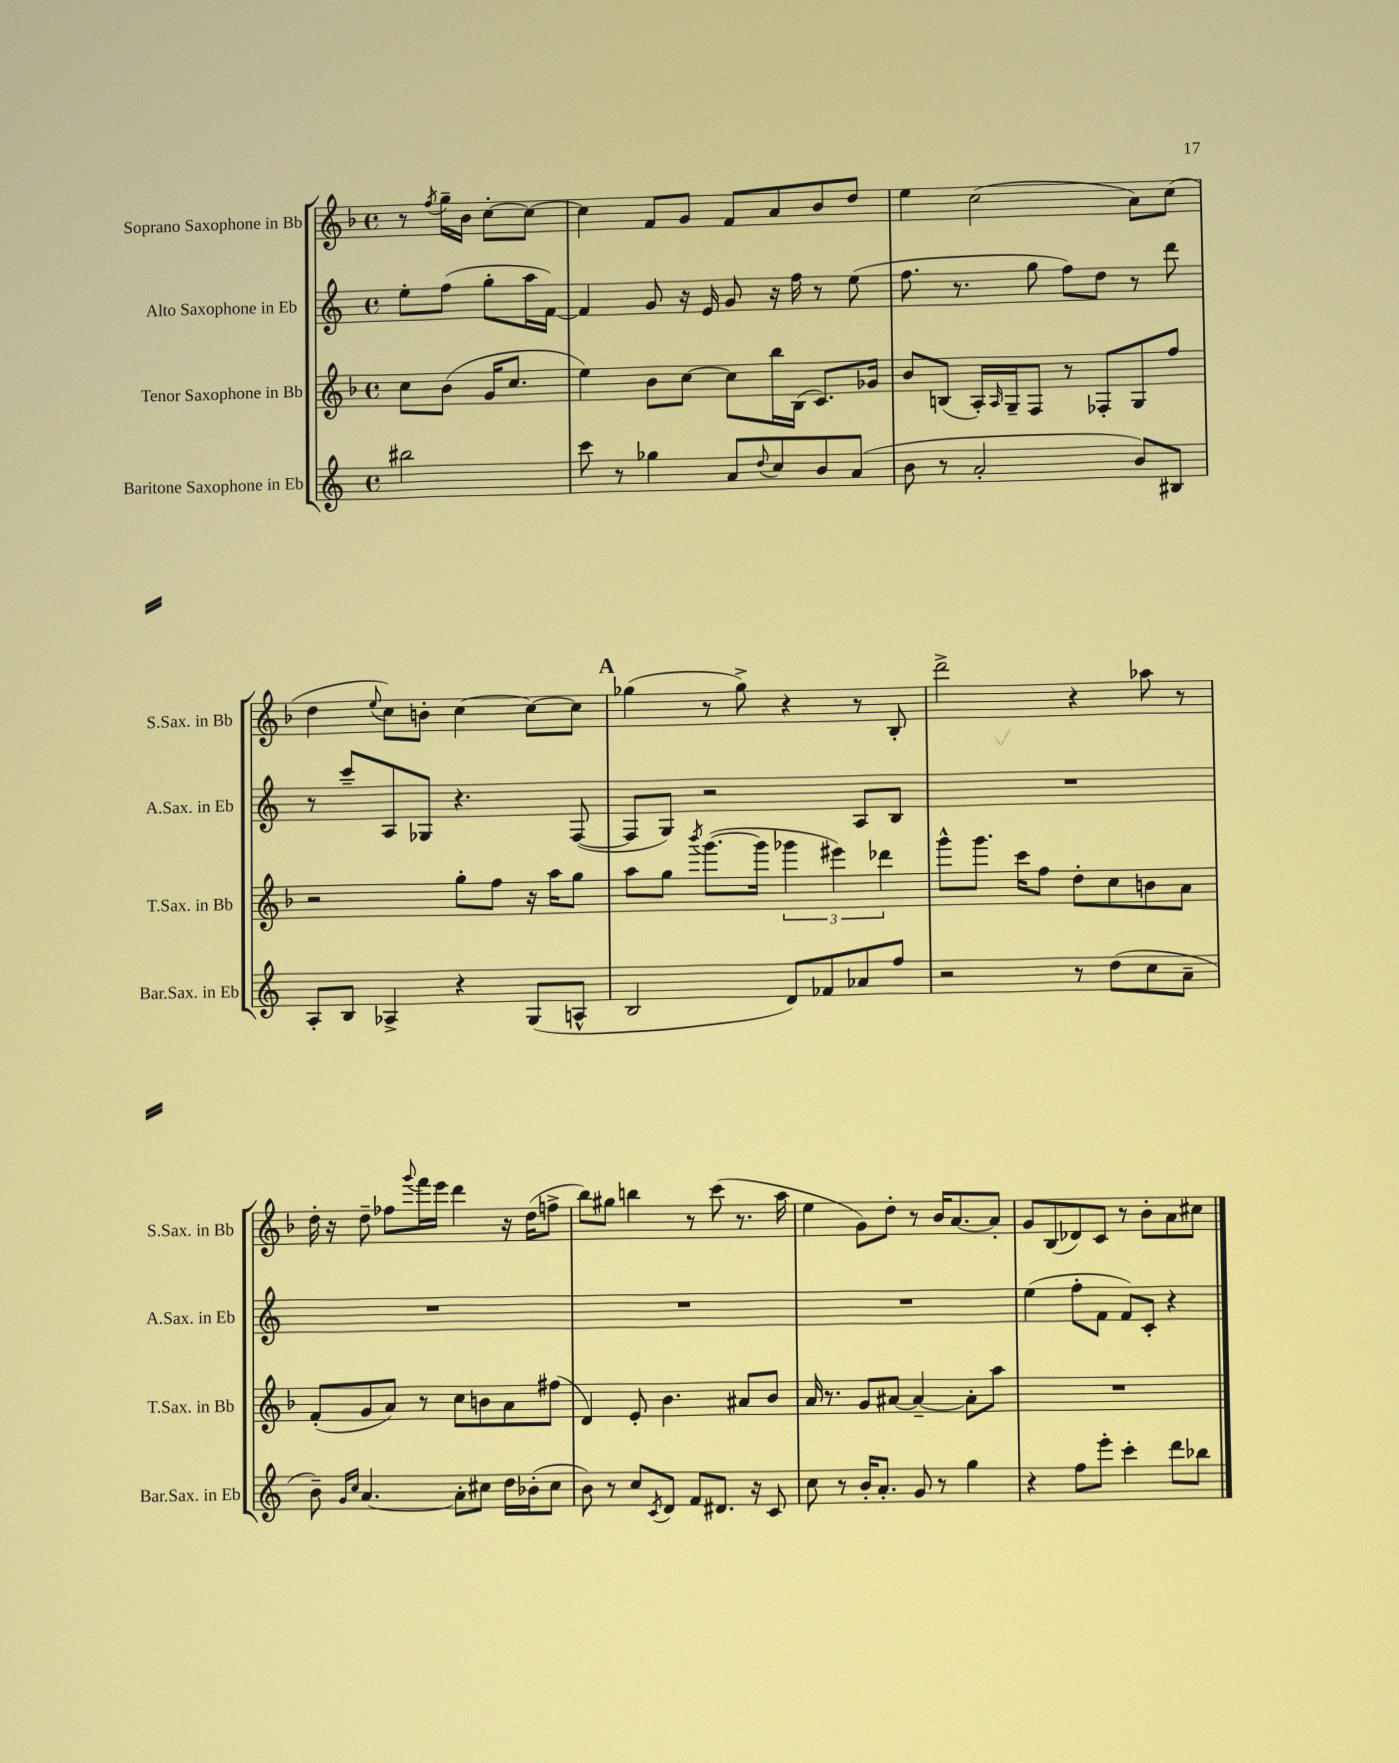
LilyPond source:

<<
\new StaffGroup <<
\new Staff = "s0" \with { instrumentName = "Soprano Saxophone in Bb" shortInstrumentName = "S.Sax. in Bb" } {
    \clef treble \key f \major \defaultTimeSignature \time 4/4 \partial 2
    r8 \acciaccatura { f''8 } g''16-- bes'16 c''8~-. c''8~ |
    c''4 f'8 g'8 f'8 a'8 bes'8 d''8 |
    e''4 c''2( a'8) c''8( |
    d''4 \appoggiatura { e''8 } c''8) b'8-. c''4~ c''8~ c''8 |
    \mark \markup { \bold "A" } ges''4( r8 ges''8->) r4 r8 bes8-. |
    d'''2-> r4 aes''8 r8 |
    d''16-. r16 d''8-- fes''8 \appoggiatura { g'''8 } f'''16 e'''16 d'''4 r16 d''16( f''8-> |
    bes''8) gis''8 b''4 r8 c'''8( r8. a''16 |
    e''4 g'8) d''8-. r8 bes'16 a'8.~ a'8-. |
    g'8 bes8( des'8) c'8 r8 bes'8-. a'8 cis''8 \bar "|." |
}
\new Staff = "s1" \with { instrumentName = "Alto Saxophone in Eb" shortInstrumentName = "A.Sax. in Eb" } {
    \clef treble \key c \major \defaultTimeSignature \time 4/4 \partial 2
    e''8-. f''8( g''8-. a''16 f'16~) |
    f'4 g'8 r16 e'16 g'8 r16 f''16 r8 e''8( |
    f''8. r8. g''8 f''8) d''8 r8 d'''8 |
    r8 c'''8-- a8 ges8 r4. f8~( |
    \mark \markup { \bold "A" } f8 g8) r2 a8 b8 |
    R1 |
    R1 |
    R1 |
    R1 |
    e''4( f''8-. f'8 f'8) c'8-. r4 \bar "|." |
}
\new Staff = "s2" \with { instrumentName = "Tenor Saxophone in Bb" shortInstrumentName = "T.Sax. in Bb" } {
    \clef treble \key f \major \defaultTimeSignature \time 4/4 \partial 2
    c''8 bes'8( g'16 c''8. |
    e''4) bes'8 c''8~ c''8 bes''16 bes16( c'8.) ges'16 |
    bes'8 b8( a16-.) \grace { a16 } g16-- f8 r8 fes8-. g8 f''8 |
    r2 g''8-. f''8 r16 a''16 g''8 |
    \mark \markup { \bold "A" } a''8 g''8 \acciaccatura { bes'''8 } g'''8.~( g'''16 \tuplet 3/2 { ges'''4 eis'''4) des'''4 } |
    g'''8-^ g'''8. c'''16 f''8 d''8-. c''8 b'8 a'8 |
    f'8-.( g'8 a'8) r8 c''8 b'8 a'8 fis''8( |
    d'4) e'8-. bes'4. ais'8 bes'8 |
    a'16 r8. g'8 ais'8~ ais'4~-- ais'8-. a''8 |
    R1 \bar "|." |
}
\new Staff = "s3" \with { instrumentName = "Baritone Saxophone in Eb" shortInstrumentName = "Bar.Sax. in Eb" } {
    \clef treble \key c \major \defaultTimeSignature \time 4/4 \partial 2
    bis''2 |
    c'''8 r8 ges''4 a'8 \appoggiatura { d''8 } c''8 b'8 a'8( |
    b'8 r8 a'2-. b'8) bis8 |
    a8-. b8 aes4-> r4 g8( a8-^ |
    \mark \markup { \bold "A" } b2 d'8) fes'8 aes'8 f''8 |
    r2 r8 d''8( c''8 a'8-- |
    b'8--) \grace { g'16 c''16 } a'4.~ a'8-. cis''8 d''16 bes'16-.( cis''8 |
    b'8) r8 c''8 \acciaccatura { c'8 } d'8 f'8 dis'8. r16 c'8 |
    c''8 r8 b'16-. a'8.-. g'8 r8 g''4 |
    r4 f''8 e'''8-. c'''4-. d'''8 bes''8 \bar "|." |
}
>>
>>
\layout { \context { \Score \remove "Bar_number_engraver" } }
